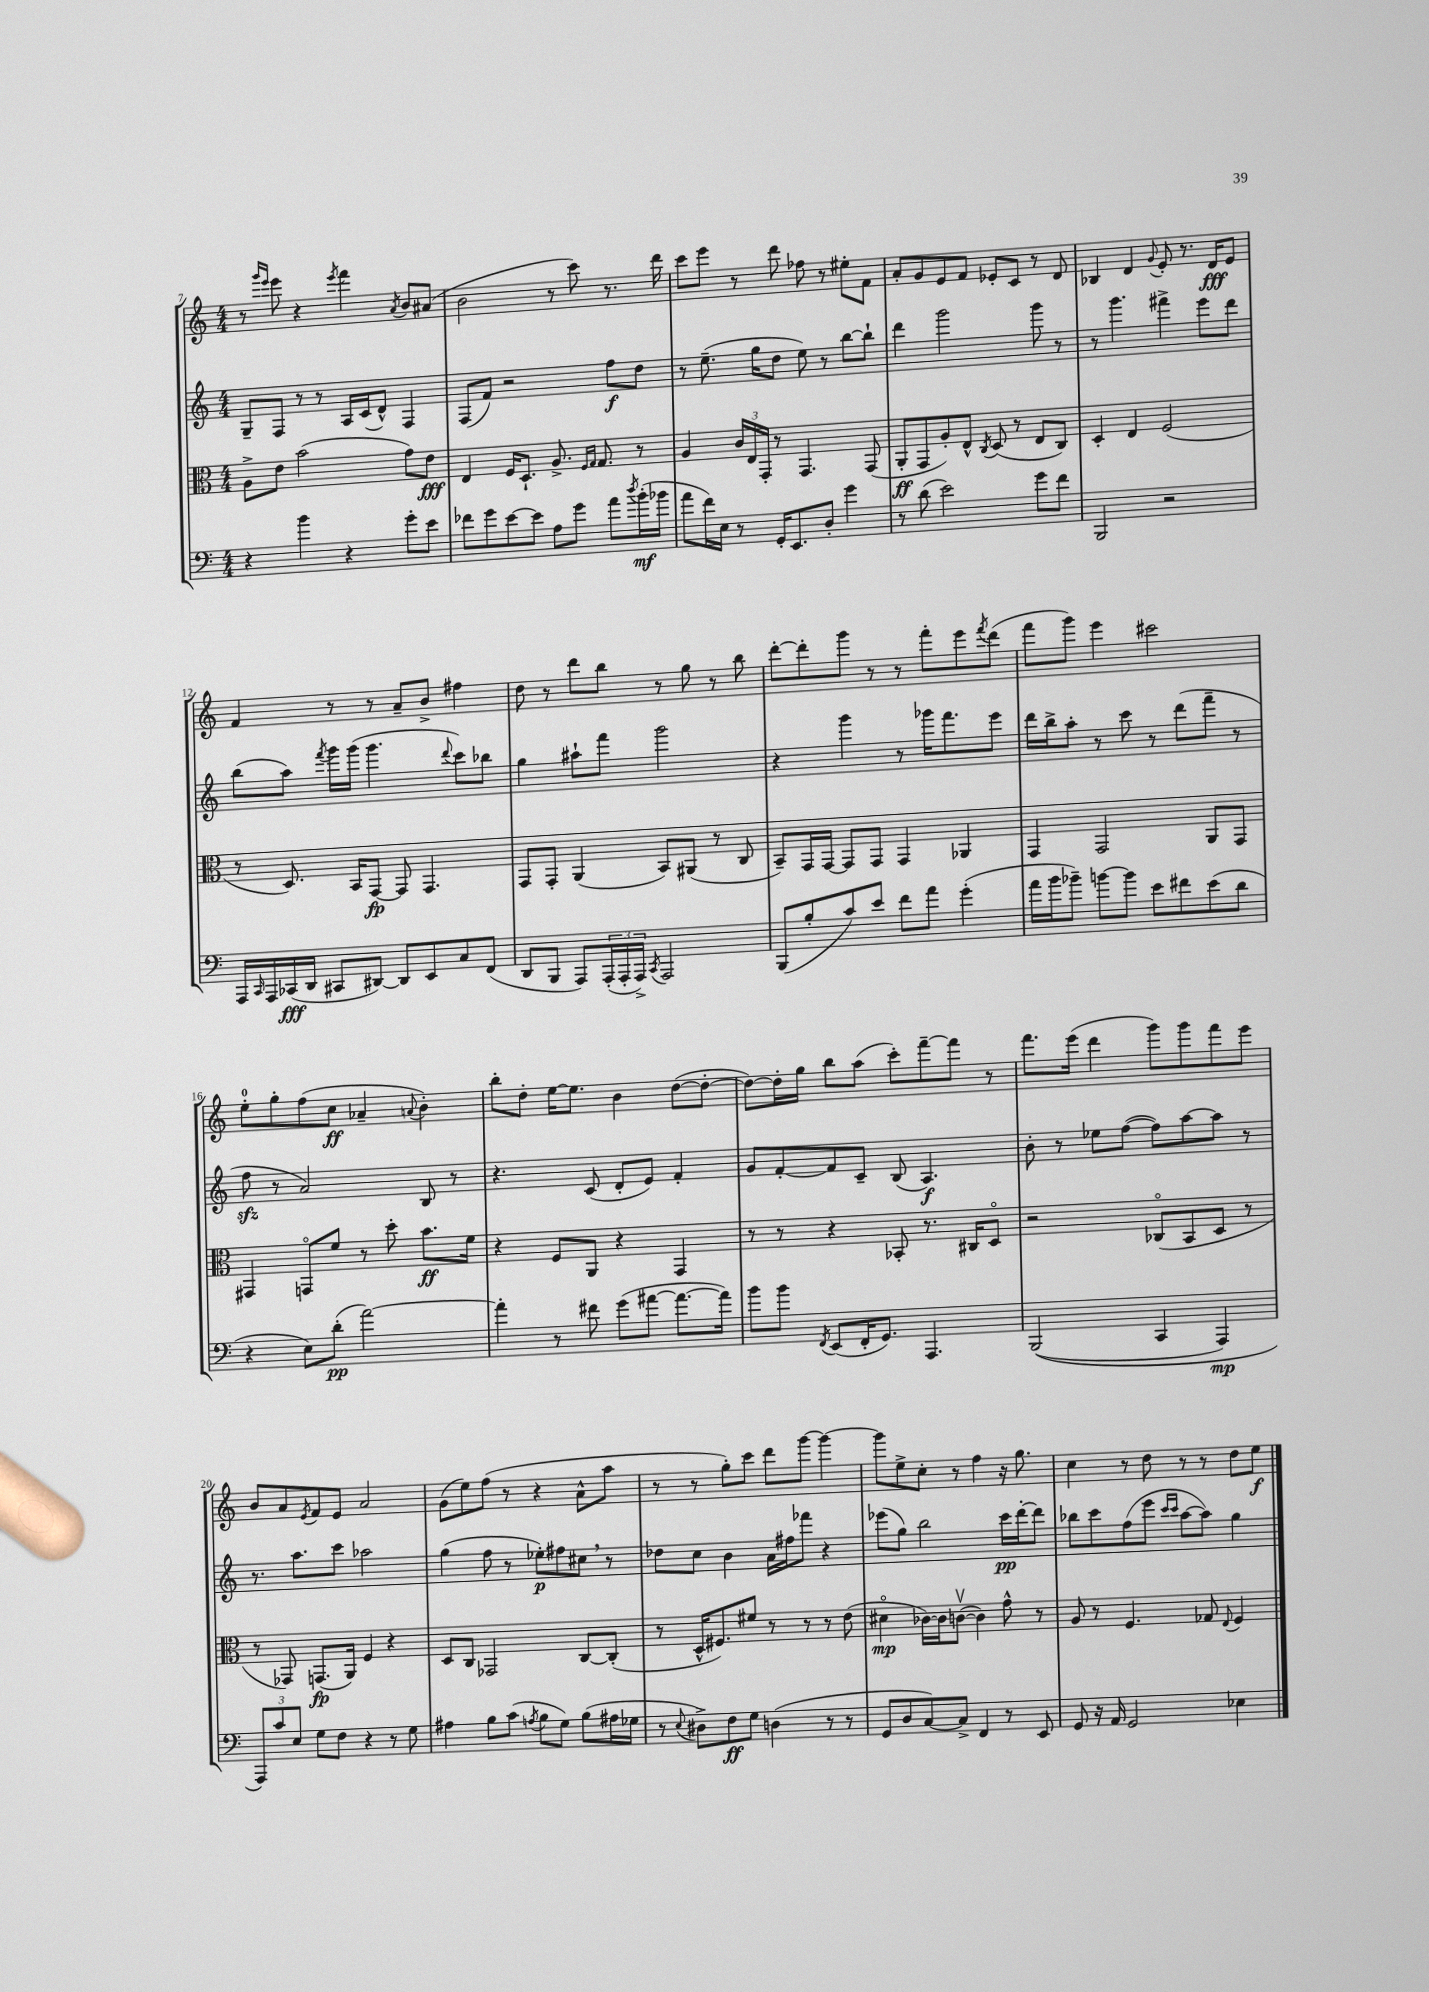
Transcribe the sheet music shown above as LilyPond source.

<<
\new StaffGroup <<
\new Staff = "s0" {
    \clef treble \key c \major \numericTimeSignature \time 4/4
    r8 \grace { g'''16 e'''16 } e'''8 r4 \acciaccatura { e'''8 } f'''4 \acciaccatura { a'8 } b'8 ais'8( |
    b'2 r8 c'''8) r8. d'''16 |
    c'''8 e'''8 r8 d'''8 fes''8 r8 eis''8-. f'8 |
    a'8-. g'8 e'8 f'8 ees'8-. c'8 r8 d'8 |
    bes4 d'4 \appoggiatura { g'8 } e'8-. r8. d'16\fff e'8 |
    f'4 r8 r8 a'8-- b'8-> fis''4 |
    d''8 r8 d'''8 b''8 r8 g''8 r8 b''8 |
    d'''8~-. d'''8-. g'''8 r8 r8 f'''8-. e'''8 \acciaccatura { f'''8 } d'''8( |
    f'''8 g'''8) e'''4 cis'''2 |
    e''8-0-. g''8-. f''8( c''8\ff aes'4-- \appoggiatura { a'8 } b'4-.) |
    b''8-. d''8-. e''16~ e''8. b'4 d''8~( d''8~-. |
    d''8~) d''16-. g''16 b''8 a''8( c'''8-.) f'''8~-- f'''8 r8 |
    f'''8. e'''16( d'''4 g'''8) g'''8 f'''8 e'''8 |
    b'8 a'8 \acciaccatura { e'8 } f'8 e'8 a'2 |
    g'8( e''8) f''8( r8 r4 a'8-^ a''8 |
    r8 r8 g''8-.) c'''8 d'''8 g'''8~ g'''4~ |
    g'''8 e''8-> c''8-. r8 f''4 r16 g''8. |
    c''4 r8 d''8 r8 r8 d''8 e''8\f \bar "|." |
}
\new Staff = "s1" {
    \clef treble \key c \major \numericTimeSignature \time 4/4
    g8-- f8 r8 r8 a16 c'16( d'8-^) f4 |
    f8( f'8) r2 f''8\f d''8 |
    r8 e''8.--( g''16 d''8 e''8) r8 b''8~ b''8-! |
    d'''4 g'''2 g'''8 r8 |
    r8 g'''4. fis'''4-> e'''8 d'''8 |
    b''8( a''8) \acciaccatura { f'''8 } g'''16 g'''16( g'''4. \appoggiatura { d'''8 } c'''8) bes''8 |
    g''4 ais''8-! f'''8 g'''2 |
    r4 g'''4 r8 ges'''16 f'''8. e'''8 |
    d'''16 b''16-> a''8-. r8 c'''8 r8 d'''8( f'''8-- r8 |
    f''8\sfz r8 a'2) b8 r8 |
    r4. c'8( d'8-. e'8) f'4-. |
    g'8 f'8~-. f'8 c'8-- b8( a4.\f) |
    b'8-. r8 ees''8 f''8~( f''8) a''8~ a''8 r8 |
    r8. a''8. c'''8 aes''2 |
    g''4( f''8 r8 ees''8-.\p) fis''8 cis''8 \breathe r8 |
    des''8 c''8 b'4 a'16 fis''16 fes'''8 r4 |
    ees'''8( g''8) b''2 c'''16\pp d'''16~-. d'''8 |
    bes''8 c'''8 f''8( e'''8 \grace { c'''16 c'''16 } a''8~ a''8) g''4 \bar "|." |
}
\new Staff = "s2" {
    \clef alto \key c \major \numericTimeSignature \time 4/4
    a8-> e'8 b'2( g'8) e'8\fff |
    e4 f16 d8.-! a8.-> \grace { f16 g16 } g8. r8 |
    a4 \tuplet 3/2 { c'16 e16 g,16-. } r8 g,4. g,8( |
    a,8-.\ff g,8 a8-.) e8-^ \acciaccatura { c8 } d8( r8 e8 c8) |
    d4-. e4 f2( |
    r8 d8.) b,16 g,8~\fp g,8 g,4. |
    g,8 g,8-. a,4( b,8) ais,8( r8 c8 |
    b,8--) g,16 g,16~ g,8 g,8 g,4 aes,4 |
    g,4 g,2 a,8 g,8 |
    gis,4 g,8\flageolet f'8 r8 d''8-. b'8.\ff f'16 |
    r4 f8 a,8 r4 g,4 |
    r8 r8 r4 bes,8-. r8. cis16 d8\flageolet |
    r2 ces8\flageolet( b,8 d8 r8 |
    r8 ges,8) g,8.\fp( a,16) f4 r4 |
    d8 c8 ges,2 c8~ c8-.( |
    r8 d16-^ fis8.) fis'8 r8 r8 r8 e'8( |
    dis'4\flageolet\mp ces'16~) ces'16 c'8~\upbow( c'4) g'8-^ r8 |
    a8 r8 f4. ges8 \appoggiatura { e8 } f4 \bar "|." |
}
\new Staff = "s3" {
    \clef bass \key c \major \numericTimeSignature \time 4/4
    r4 b'4 r4 g'8-. e'8 |
    fes'8 g'8 e'8~ e'8 a8 g'8 a'8 \acciaccatura { d''8 } b'16-.\mf( bes'16 |
    a'8 f'16) e16 r8 g,16-. e,8. d8-. g'4 |
    r8 d'8( e'2) g'8 f'8 |
    b,,2 r2 |
    a,,16 \grace { c,16 } a,,16 ces,16\fff( d,16 cis,8 dis,8~) dis,8 e,8 c8 f,8( |
    d,8 b,,8 a,,8) \tuplet 3/2 { a,,16-.( a,,16-. a,,16->) } \acciaccatura { c,8 } a,,2 |
    b,,8( b8-. c'8) e'8 f'8 a'8 g'4-.( |
    a'16 b'16 bes'8--) b'8~ b'8 e'8 fis'8 e'8( d'8 |
    r4 e8) d'8-.\pp( a'2~) |
    a'4-. r8 fis'8 g'8( ais'8~ ais'8.~ ais'16) |
    b'8 b'8 \acciaccatura { f,8 } e,8( f,16-. g,8.) a,,4. |
    b,,2(\( c,4 a,,4\mp) |
    \tuplet 3/2 { a,,8\) c'8 e8 } g8 f8 r4 r8 g8 |
    ais4 b8 c'8( \acciaccatura { a8 } b8 g8) b8( ais16 ges16 |
    r8 \appoggiatura { e8 } dis8->) f8\ff g8 d4( r8 r8 |
    g,8 d8 c8~) c8-> f,4 r8 e,8 |
    g,8 r16 a,16 g,2 ees4 \bar "|." |
}
>>
>>
\layout { \context { \Score currentBarNumber = #7 } }
